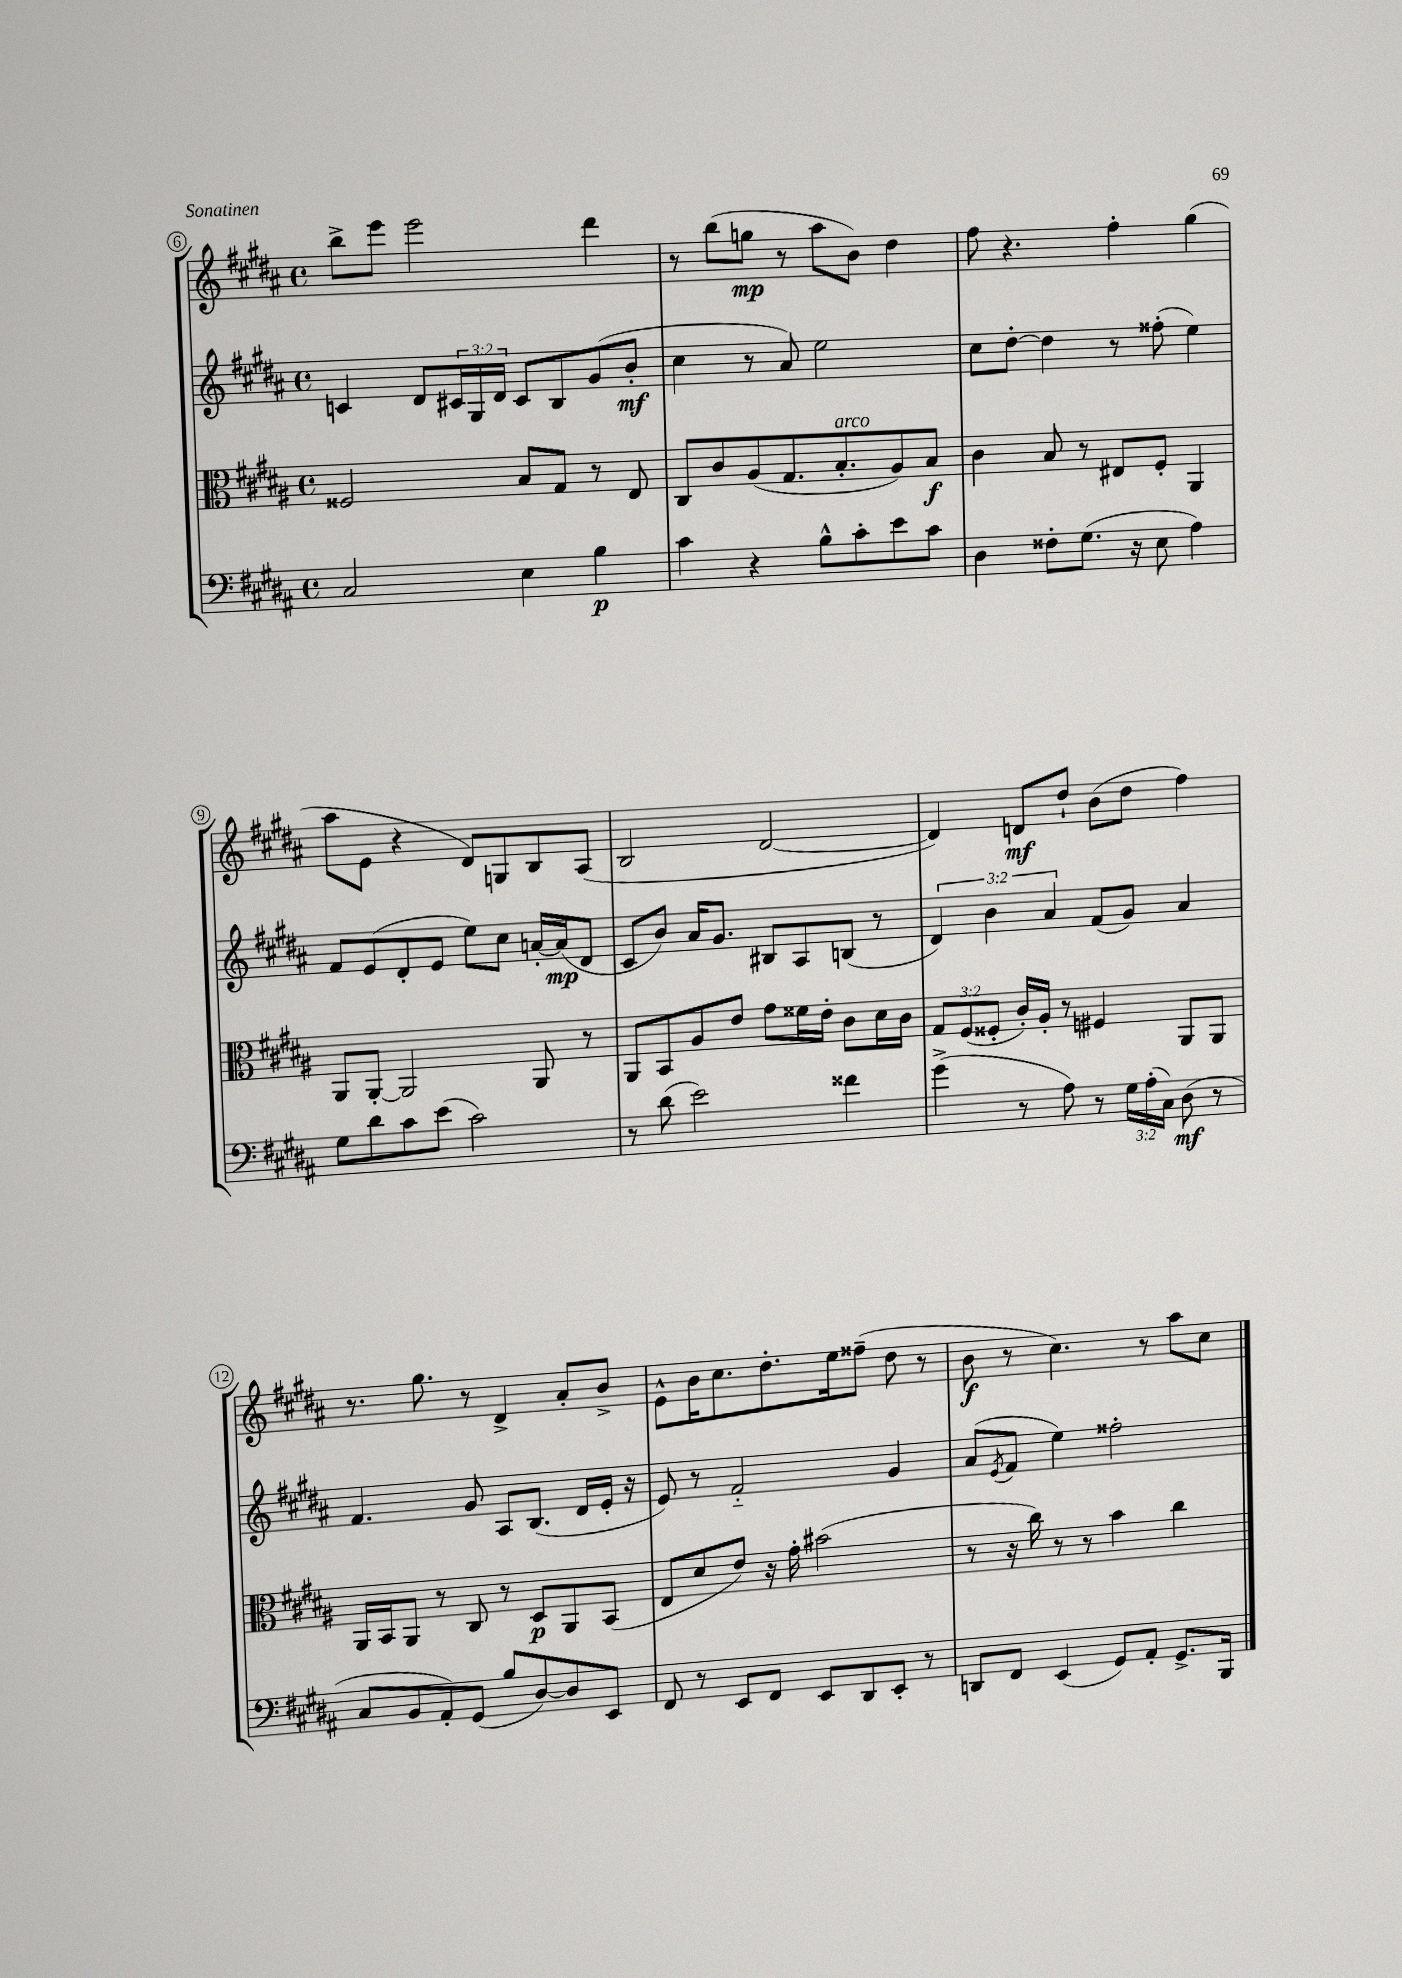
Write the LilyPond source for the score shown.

<<
\new StaffGroup <<
\new Staff = "s0" {
    \clef treble \key b \major \defaultTimeSignature \time 4/4
    b''8-> e'''8 e'''2 dis'''4 |
    r8 b''8( g''8\mp r8 ais''8 b'8) dis''4 |
    fis''8 r4. fis''4-. gis''4( |
    ais''8 e'8 r4 dis'8) g8 b8 ais8( |
    b2 dis'2~ |
    dis'4) d'8\mf dis''8-! b'8( dis''8 fis''4) |
    r8. gis''8. r8 dis'4-> ais'8-. b'8-> |
    e'8-^ b'16 cis''8. dis''8.-. e''16 fisis''8--( dis''8 r8 |
    b'8\f r8 cis''4.) r8 ais''8 cis''8 \bar "|." |
}
\new Staff = "s1" {
    \clef treble \key b \major \defaultTimeSignature \time 4/4 \override Staff.TupletNumber.text = #tuplet-number::calc-fraction-text
    c'4 dis'8 \tuplet 3/2 { cis'16 gis16 dis'16 } cis'8 b8 gis'8( b'8-.\mf |
    cis''4 r8 ais'8) e''2 |
    cis''8 dis''8~-. dis''4 r8 fisis''8-.( e''4) |
    fis'8 e'8( dis'8-. e'8 e''8) cis''8 a'16~-. a'16\mp( dis'8 |
    cis'8 b'8) ais'16 gis'8. bis8 ais8 b8( r8 |
    \tuplet 3/2 { dis'4) b'4 ais'4 } fis'8( gis'8) ais'4 |
    fis'4. gis'8 ais8 b8.( dis'16 e'16-. r16 |
    e'8) r8 fis'2-_ gis'4 |
    ais'8( \acciaccatura { e'8 } fis'8 e''4) fisis''2-. \bar "|." |
}
\new Staff = "s2" {
    \clef alto \key b \major \defaultTimeSignature \time 4/4 \override Staff.TupletNumber.text = #tuplet-number::calc-fraction-text
    fisis2 b8 gis8 r8 e8 |
    cis8 cis'8 ais8( gis8. b8.-.^\markup { \italic "arco" } ais8) b8\f |
    cis'4 b8 r8 eis8 fis8-. ais,4 |
    ais,8 ais,8~-. ais,2 ais,8 r8 |
    ais,8 b,8 ais8 e'8 gis'8 fisis'16 e'16-. cis'8 dis'16 cis'16 |
    \tuplet 3/2 { gis8 fis8( fisis8-. } cis'16-.) ais16-. r8 fis4 ais,8 ais,8 |
    ais,16 b,16 ais,8 r8 cis8 r8 dis8\p ais,8 b,8( |
    e8 dis'8 e'8) r16 gis'16-. bis'2( |
    r8 r16 cis''16) r8 r8 b'4 cis''4 \bar "|." |
}
\new Staff = "s3" {
    \clef bass \key b \major \defaultTimeSignature \time 4/4 \override Staff.TupletNumber.text = #tuplet-number::calc-fraction-text
    cis2 e4 b4\p |
    cis'4 r4 b8-^ cis'8-. e'8 cis'8 |
    dis4 fisis8-. gis8.( r16 e8 ais4) |
    gis8 dis'8 cis'8 e'8( cis'2) |
    r8 dis'8( e'2) fisis'4 |
    gis'4->( r8 ais8) r8 \tuplet 3/2 { gis16 ais16-.( cis16) } dis8\mf( r8 |
    cis8 b,8 ais,8-.) gis,8( b8 dis8~) dis8 e,8 |
    fis,8 r8 e,8 fis,8 e,8 dis,8 e,8-. r8 |
    d,8 fis,8 e,4( gis,8) ais,8-. gis,8.-> b,,16 \bar "|." |
}
>>
>>
\layout { \context { \Score currentBarNumber = #6 \override BarNumber.stencil = #(make-stencil-circler 0.1 0.3 ly:text-interface::print) } }
